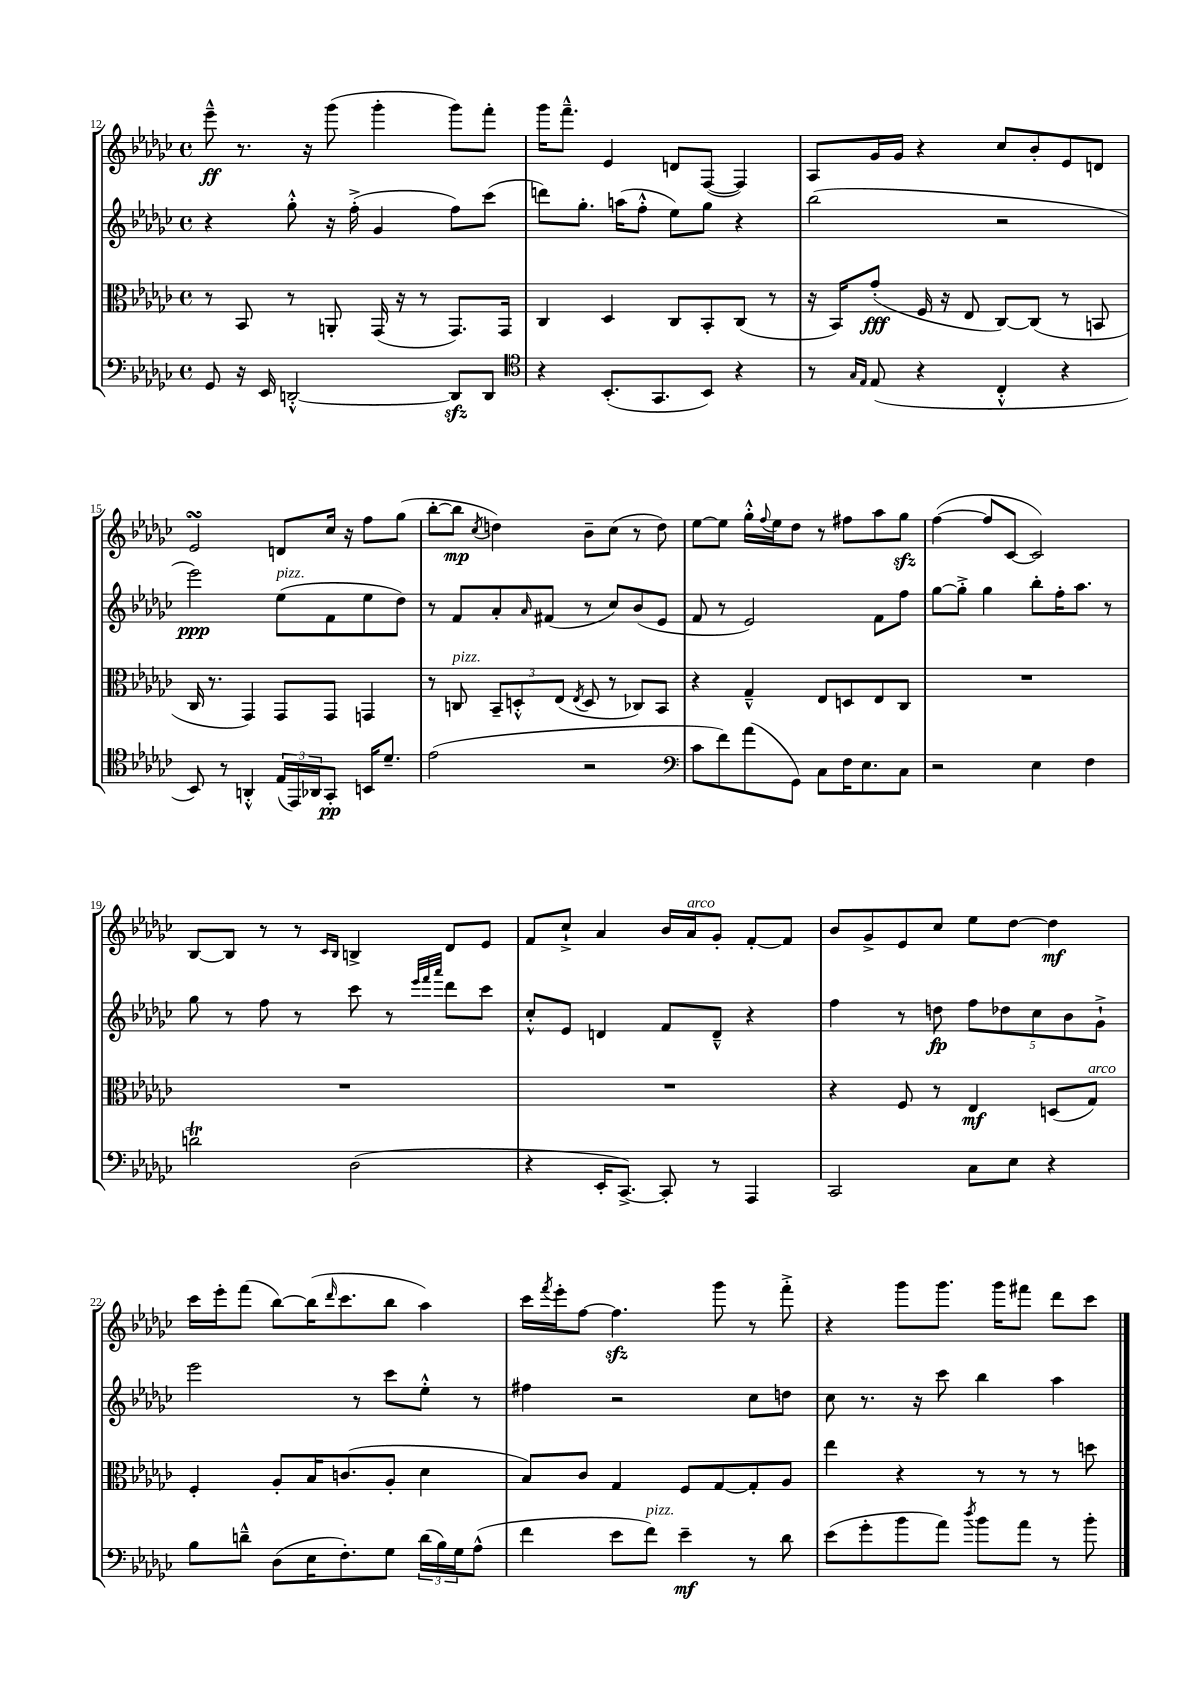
<<
\new StaffGroup <<
\new Staff = "s0" {
    \clef treble \key ges \major \defaultTimeSignature \time 4/4
    ees'''8---^\ff r8. r16 ges'''8( ges'''4-. ges'''8) f'''8-. |
    ges'''16 f'''8.---^ ees'4 d'8 f8~( f4) |
    aes8 ges'16 ges'16 r4 ces''8 bes'8-. ees'8 d'8 |
    ees'2\turn d'8 ces''16 r16 f''8 ges''8( |
    bes''8~-. bes''8\mp \acciaccatura { ces''8 } d''4) bes'8-- ces''8( r8 d''8) |
    ees''8~ ees''8 ges''16-.-^ \appoggiatura { f''8 } ees''16 des''8 r8 fis''8 aes''8 ges''8\sfz |
    f''4~( f''8 ces'8~ ces'2) |
    bes8~ bes8 r8 r8 \grace { ces'16 bes16 } b4-> des'8 ees'8 |
    f'8 ces''8-!-> aes'4 bes'16 aes'16^\markup { \italic "arco" } ges'8-. f'8~-. f'8 |
    bes'8 ges'8-> ees'8 ces''8 ees''8 des''8~ des''4\mf |
    ces'''16 ees'''16-. f'''8( bes''8~) bes''16( \grace { des'''16 } ces'''8. bes''8 aes''4) |
    ces'''16 \acciaccatura { f'''8 } ees'''16-. f''8~ f''4.\sfz ges'''8 r8 f'''8-.-> |
    r4 ges'''8 ges'''8. ges'''16 fis'''8 des'''8 ces'''8 \bar "|." |
}
\new Staff = "s1" {
    \clef treble \key ges \major \defaultTimeSignature \time 4/4
    r4 ges''8-.-^ r16 f''16-.->( ges'4 f''8) ces'''8( |
    d'''8) ges''8.-. a''16( f''8-.-^ ees''8) ges''8 r4 |
    bes''2( r2 |
    ees'''2\ppp) ees''8^\markup { \italic "pizz." }( f'8 ees''8 des''8) |
    r8 f'8 aes'8-. \grace { aes'16 } fis'8( r8 ces''8) bes'8( ees'8 |
    f'8 r8 ees'2) f'8 f''8 |
    ges''8~ ges''8-.-> ges''4 bes''8-. f''16-. aes''8. r8 |
    ges''8 r8 f''8 r8 ces'''8 r8 \grace { ees'''32 f'''32 aes'''32 } des'''8 ces'''8 |
    ces''8-.-^ ees'8 d'4 f'8 d'8---^ r4 |
    f''4 r8 d''8\fp \tuplet 5/4 { f''8 des''8 ces''8 bes'8 ges'8-!-> } |
    ees'''2 r8 ces'''8 ees''8-.-^ r8 |
    fis''4 r2 ces''8 d''8 |
    ces''8 r8. r16 ces'''8 bes''4 aes''4 \bar "|." |
}
\new Staff = "s2" {
    \clef alto \key ges \major \defaultTimeSignature \time 4/4
    r8 bes,8 r8 a,8-. ges,16( r16 r8 ges,8.) ges,16 |
    ces4 des4 ces8 bes,8-. ces8( r8 |
    r16 bes,16) ges'8-.\fff( f16 r16 ees8 ces8~) ces8( r8 b,8 |
    ces16 r8. ges,4) ges,8 ges,8 g,4 |
    r8 c8^\markup { \italic "pizz." } \tuplet 3/2 { bes,8-- d8-.-^ ees8( } \acciaccatura { ees8 } d8 r8 ces8) bes,8 |
    r4 ges4---^ ees8 d8 ees8 ces8 |
    R1 |
    R1 |
    R1 |
    r4 f8 r8 ees4\mf d8( ges8^\markup { \italic "arco" }) |
    f4-. aes8-. bes16 c'8.( aes8-. des'4 |
    bes8) ces'8 ges4 f8 ges8~ ges8-. aes8 |
    ees''4 r4 r8 r8 r8 d''8 \bar "|." |
}
\new Staff = "s3" {
    \clef bass \key ges \major \defaultTimeSignature \time 4/4
    ges,8 r16 ees,16 d,2~-.-^ d,8\sfz d,8 |
    \clef tenor r4 bes,8.-.( ges,8. bes,8) r4 |
    r8 \grace { ges16 ees16 } ees8( r4 ces4-.-^ r4 |
    bes,8) r8 a,4-.-^ \tuplet 3/2 { ees16( ees,16) aes,16 } ges,8-.\pp b,16 des'8.-- |
    ees'2( r2 |
    \clef bass ces'8 f'8) aes'8( ges,8) ces8 f16 ees8. ces8 |
    r2 ees4 f4 |
    d'2\trill des2( |
    r4 ees,16-. ces,8.~->) ces,8-. r8 aes,,4 |
    ces,2 ces8 ees8 r4 |
    bes8 d'8---^ des8( ees16 f8.-.) ges8 \tuplet 3/2 { d'16( bes16) ges16 } aes8-^( |
    f'4 ees'8 f'8^\markup { \italic "pizz." }) ees'4--\mf r8 des'8 |
    ees'8( ges'8-. bes'8 aes'8) \acciaccatura { des''8 } bes'8 aes'8 r8 bes'8-. \bar "|." |
}
>>
>>
\layout { \context { \Score currentBarNumber = #12 } }
